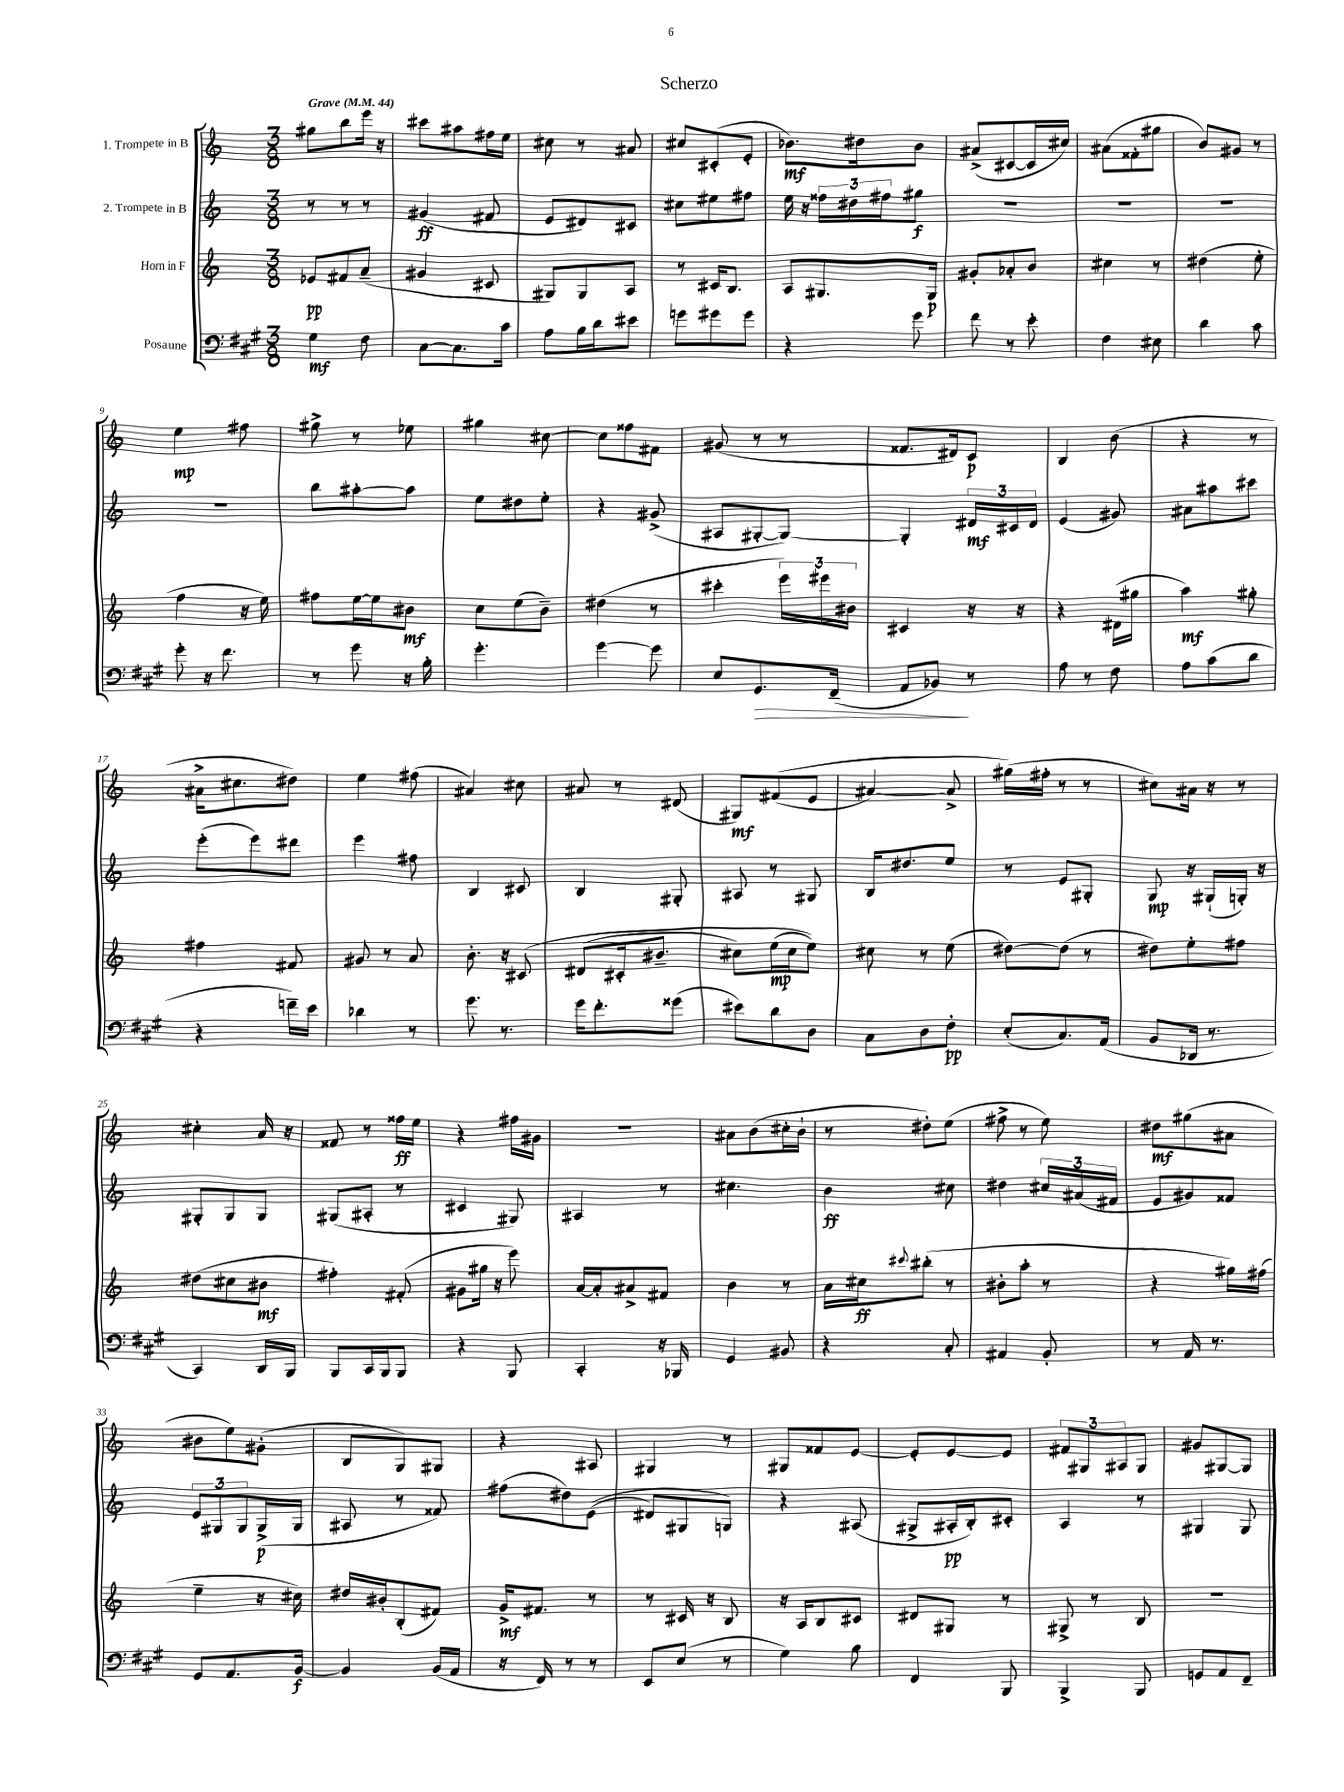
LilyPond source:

\header { title = "Scherzo" }
<<
\new StaffGroup <<
\new Staff = "s0" \with { instrumentName = "1. Trompete in B" } {
    \clef treble \key c \major \numericTimeSignature \time 3/8 \tempo "Grave" 4 = 44
    gis''8 b''8 e'''16 r16 |
    cis'''8 ais''8 fis''16 e''16 |
    cis''8 r8 ais'8 |
    cis''8 cis'8-.( e'8-. |
    bes'8.\mf) dis''16 bes'8 |
    ais'8->( cis'8~ cis'16 cis''16) |
    ais'8( fisis'8-. gis''8 |
    b'8) gis'8 r8 |
    e''4\mp fis''8 |
    gis''8-> r8 ees''8 |
    gis''4 cis''8~ |
    cis''8 fisis''8 fis'8 |
    gis'8( r8 r8 |
    fisis'8. dis'16) c'8\p |
    b4 b'8( |
    r4 r8 |
    ais'16-> cis''8. dis''8) |
    e''4 fis''8( |
    ais'4) cis''8 |
    ais'8 r8 dis'8( |
    gis8\mf) fis'8(\( e'8 |
    ais'4~) ais'8-> |
    gis''16(\) fis''16-. r8 r8 |
    cis''8) ais'16 r16 r8 |
    cis''4-. a'16 r16 |
    fisis'8 r8 fisis''16\ff e''16 |
    r4 fis''16 gis'16 |
    R4. |
    ais'8 b'8( cis''16-. b'16-! |
    r8 dis''8-.) e''8( |
    fis''8-> r8 e''8) |
    dis''8\mf gis''8( ais'8 |
    bis'8 e''8) gis'8-.( |
    b8 g8) gis8 |
    r4 ais8 |
    gis4 r8 |
    gis8 fisis'8 e'8~ |
    e'8-. e'8~ e'8 |
    \tuplet 3/2 { fis'8 gis8 ais8 } gis8 |
    gis'8 gis8~ gis8 \bar "|." |
}
\new Staff = "s1" \with { instrumentName = "2. Trompete in B" } {
    \clef treble \key c \major \numericTimeSignature \time 3/8
    r8 r8 r8 |
    gis'4\ff( fis'8 |
    e'8 dis'8) cis'8 |
    cis''8 eis''8 fis''8 |
    e''16 r16 \tuplet 3/2 { fisis''16 dis''16 fis''16 } gis''8\f |
    R4. |
    R4. |
    R4. |
    R4. |
    b''8 ais''8~-. ais''8 |
    e''8 dis''8 e''8-. |
    r4 gis'8->( |
    ais8 gis8~-. gis8~) |
    gis4-. \tuplet 3/2 { dis'16\mf cis'16 dis'16 } |
    e'4( gis'8) |
    ais'8 ais''8 cis'''8 |
    e'''8-.( e'''8) dis'''8 |
    e'''4 fis''8 |
    b4 cis'8 |
    b4 gis8-. |
    ais8 r8 gis8 |
    b16 dis''8. e''8 |
    r8 e'8 gis8-. |
    g8\mp r16 gis16-!( g16-.) r16 |
    gis8-. gis8 gis8 |
    gis8( ais8-. r8 |
    cis'4 gis8) |
    ais4 r8 |
    cis''4. |
    b'4\ff cis''8 |
    dis''4 \tuplet 3/2 { cis''16 ais'16( fis'16 } |
    e'8 gis'8) fisis'8 |
    \tuplet 3/2 { e'8 gis8 gis8 } gis16->\p( gis16 |
    ais8 r8 fisis'8) |
    fis''8( dis''8) e'8(\( |
    dis'8) gis8 g8\) |
    r4 ais8( |
    gis8-> ais16-.\pp b16-.) cis'8-. |
    a4 r8 |
    gis4 gis8 \bar "|." |
}
\new Staff = "s2" \with { instrumentName = "Horn in F" } {
    \clef treble \key c \major \numericTimeSignature \time 3/8
    ees'8\pp fis'8 a'8--( |
    gis'4 cis'8 |
    gis8) gis8 a8 |
    r8 cis'16 b8. |
    a8 gis8. gis16\p |
    gis'8-. aes'8-. b'8 |
    cis''4 r8 |
    dis''4( e''8-. |
    f''4 r16 e''16) |
    fis''8 e''16~ e''16 bis'8\mf |
    c''8 e''8( b'8--) |
    dis''4( r8 |
    cis'''4-. \tuplet 3/2 { e'''16) eis'''16 bis'16 } |
    cis'4 r16 r16 |
    r4 dis'16( gis''16 |
    a''4\mf) gis''8-. |
    fis''4 fis'8 |
    gis'8 r8 a'8 |
    b'8.-. r16 cis'8\( |
    dis'8( cis'16-. bis'8.-- |
    cis''8) e''16\mp( cis''16 e''8)\) |
    cis''8 r8 e''8( |
    dis''8~) dis''8( r8 |
    dis''8) e''8-. fis''8 |
    dis''8( cis''8 bis'8\mf |
    fis''4-.) fis'8-.( |
    gis'8 gis''16 r16 e'''8) |
    a'16~ a'16-. ais'8-> fis'8 |
    b'4 r8 |
    a'16 cis''16\ff \appoggiatura { cis'''8 } bis''8-.( r8 |
    bis'8-. a''8-. r8 |
    r4 gis''16) fis''16( |
    e''4-- r16 cis''16) |
    dis''16 bis'16-. b8-.( fis'8) |
    g'16->\mf fis'8. r8 |
    r8 cis'16 r16 b8 |
    r16 a16 b8 cis'8 |
    dis'8 gis8 r8 |
    gis8-> r8 b8 |
    R4. \bar "|." |
}
\new Staff = "s3" \with { instrumentName = "Posaune" } {
    \clef bass \key a \major \numericTimeSignature \time 3/8
    gis4\mf fis8 |
    cis8~ cis8. cis'16 |
    a8 b16 d'16 eis'8 |
    g'8 gis'8 gis'8 |
    r4 gis'8 |
    fis'8 r8 e'8-. |
    fis4 eis8 |
    d'4 cis'8 |
    gis'8-. r16 fis'8. |
    r8 gis'8 r16 b16-. |
    gis'4.-. |
    gis'4~ gis'8 |
    e8 gis,8.\> fis,16--( |
    a,8 bes,8\!) r8 |
    a8 r8 fis8 |
    a8 cis'8( d'8 |
    r4 f'16--) e'16 |
    des'4 r8 |
    gis'8. r8. |
    gis'16 fis'8.-. gisis'8( |
    eis'8) d'8 d8 |
    cis8 d8 fis8-.\pp |
    e8-.( cis8.) a,16( |
    b,8 des,16 r8. |
    cis,4) d,16 b,,16 |
    b,,8 cis,16 b,,16 b,,8 |
    r4 b,,8 |
    cis,4-. r16 bes,,16 |
    gis,4 bis,8 |
    r4 cis8-. |
    ais,4 b,8-. |
    r8 a,16 r8. |
    gis,8 a,8. b,16~\f |
    b,4 b,16( a,16 |
    r16 fis,16) r8 r8 |
    e,8 e8( r8 |
    gis4) b8 |
    fis,4 b,,8 |
    b,,4-> b,,8 |
    g,8 a,8 fis,8-- \bar "|." |
}
>>
>>
